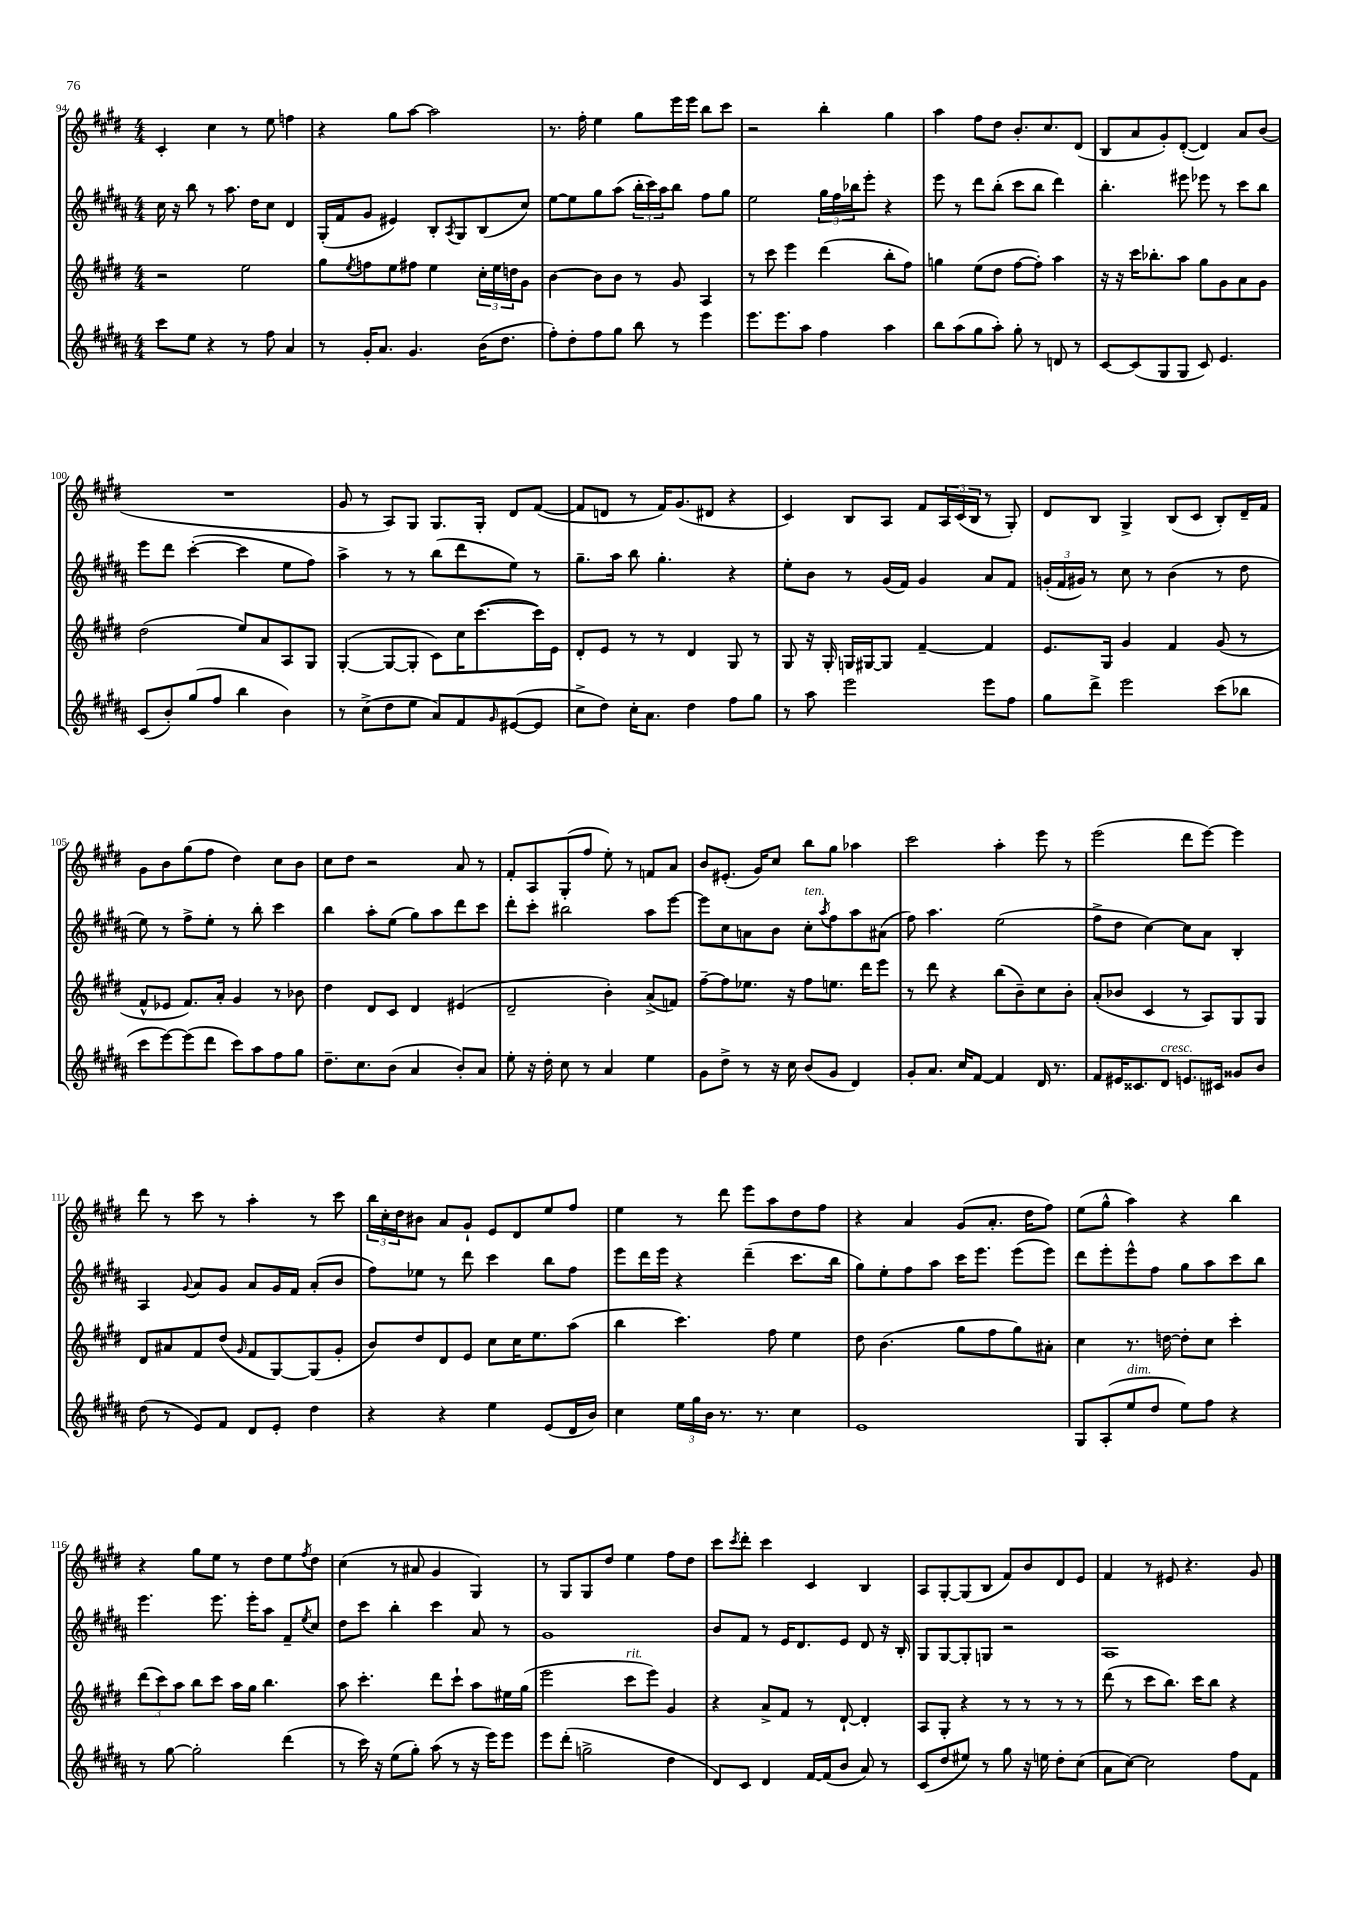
<<
\new StaffGroup <<
\new Staff = "s0" {
    \clef treble \key e \major \numericTimeSignature \time 4/4
    cis'4-. cis''4 r8 e''8 f''4 |
    r4 gis''8 a''8~ a''2 |
    r8. fis''16-. e''4 gis''8 e'''16 e'''16 b''8 cis'''8 |
    r2 b''4-. gis''4 |
    a''4 fis''8 dis''8 b'8.-. cis''8. dis'8( |
    b8 a'8 gis'8-.) dis'8~-.( dis'4) a'8 b'8( |
    R1 |
    gis'8 r8 a8) gis8 gis8. gis16-. dis'8 fis'8~( |
    fis'8 d'8 r8 fis'16) gis'8.( dis'8 r4 |
    cis'4) b8 a8 fis'8 \tuplet 3/2 { a16 cis'16( b16 } r8 gis8-.) |
    dis'8 b8 gis4-> b8( cis'8 b8-.) dis'16-- fis'16 |
    gis'8 b'8 gis''8( fis''8 dis''4) cis''8 b'8 |
    cis''8 dis''8 r2 a'8 r8 |
    fis'8-. a8 gis8-.( fis''8 e''8-.) r8 f'8 a'8 |
    b'8 eis'8.-.( gis'16) cis''8 b''8 gis''8 aes''4 |
    cis'''2 a''4-. e'''8 r8 |
    e'''2( dis'''8 e'''8~) e'''4 |
    dis'''8 r8 cis'''8 r8 a''4-. r8 cis'''8 |
    \tuplet 3/2 { b''16 cis''16-. dis''16 } bis'8 a'8 gis'8-! e'8 dis'8 e''8 fis''8 |
    e''4 r8 dis'''8 e'''8 a''8 dis''8 fis''8 |
    r4 a'4 gis'8( a'8.-. dis''16 fis''8) |
    e''8( gis''8-^ a''4) r4 b''4 |
    r4 gis''8 e''8 r8 dis''8 e''8 \acciaccatura { fis''8 } dis''8 |
    cis''4( r8 ais'8 gis'4 gis4) |
    r8 gis8 gis8 dis''8 e''4 fis''8 dis''8 |
    cis'''8 \acciaccatura { cis'''8 } dis'''8-. cis'''4 cis'4 b4 |
    a8 gis8~-. gis8( b8 fis'8) b'8 dis'8 e'8 |
    fis'4 r8 eis'8 r4. gis'8 \bar "|." |
}
\new Staff = "s1" {
    \clef treble \key b \major \numericTimeSignature \time 4/4
    cis''16 r16 b''8 r8 ais''8. dis''16 cis''8 dis'4 |
    gis16-.( fis'16 gis'8 eis'4) b8-. \acciaccatura { ais8 } gis8 b8( cis''8) |
    e''8~ e''8 gis''8 ais''8( \tuplet 3/2 { b''16-. cis'''16) ais''16 } b''8 fis''8 gis''8 |
    e''2 \tuplet 3/2 { gis''16 fis''16 bes''16 } e'''8-. r4 |
    e'''8 r8 dis'''8 b''8-.( cis'''8 b''8 dis'''4) |
    b''4.-. eis'''8 ees'''8 r8 cis'''8 b''8 |
    e'''8 dis'''8 cis'''4~-.( cis'''4 e''8 fis''8) |
    ais''4-> r8 r8 b''8( dis'''8 e''8) r8 |
    gis''8.-- ais''16 b''8 gis''4.-. r4 |
    e''8-. b'8 r8 gis'16( fis'16) gis'4 ais'8 fis'8 |
    \tuplet 3/2 { g'16-.( fis'16 gis'16) } r8 cis''8 r8 b'4( r8 dis''8 |
    e''8) r8 fis''8-> e''8-. r8 b''8-. cis'''4 |
    b''4 ais''8-. e''8( gis''8) ais''8 dis'''8 cis'''8 |
    dis'''8-. cis'''8-. bis''2 ais''8 e'''8~ |
    e'''8 cis''8 a'8 b'8 cis''8-.^\markup { \italic "ten." } \acciaccatura { ais''8 } fis''8 ais''8 ais'8( |
    fis''8) ais''4. e''2( |
    fis''8-> dis''8 cis''4~) cis''8 ais'8 b4-. |
    ais4 \appoggiatura { gis'8 } ais'8 gis'8 ais'8 gis'16 fis'16 ais'8-.( b'8 |
    fis''8) ees''8 r8 dis'''8 cis'''4 b''8 fis''8 |
    e'''8 dis'''16 e'''16 r4 dis'''4--( cis'''8. b''16 |
    gis''8) e''8-. fis''8 ais''8 cis'''16 e'''8. e'''8( e'''8) |
    dis'''8 e'''8-. e'''8-^ fis''8 gis''8 ais''8 cis'''8 b''8 |
    e'''4. e'''8. e'''16-. ais''8 fis'8-- \acciaccatura { e''8 } cis''8 |
    dis''8 cis'''8 b''4-. cis'''4 ais'8 r8 |
    gis'1 |
    b'8 fis'8 r8 e'16 dis'8. e'8 dis'8 r16 b16-. |
    gis8 gis8~ gis8-. g8 r2 |
    ais1 \bar "|." |
}
\new Staff = "s2" {
    \clef treble \key e \major \numericTimeSignature \time 4/4
    r2 e''2 |
    gis''8 \acciaccatura { e''8 } f''8 e''8 fis''8 e''4 \tuplet 3/2 { cis''16-. e''16 d''16 } gis'8 |
    b'4~ b'8 b'8 r8 gis'8 a4 |
    r8 cis'''8 e'''4 dis'''4( b''8-. fis''8) |
    g''4 e''8( dis''8 fis''8~ fis''8-.) a''4 |
    r16 r16 cis'''16 bes''8.-. a''8 gis''8 gis'8 a'8 gis'8 |
    dis''2( e''8) a'8 a8 gis8 |
    gis4~-.( gis8~ gis8-. cis'8) cis''16 cis'''8.~( cis'''16) e'16 |
    dis'8-. e'8 r8 r8 dis'4 gis8 r8 |
    gis8 r16 gis16-. g16 gis16~ gis8 fis'4~-- fis'4 |
    e'8. gis16 gis'4 fis'4 gis'8( r8 |
    fis'8-^ ees'8 fis'8.) a'16-. gis'4 r8 bes'8 |
    dis''4 dis'8 cis'8 dis'4 eis'4( |
    dis'2-- b'4-.) a'8->( f'8) |
    fis''8~-- fis''8 ees''8. r16 fis''8 e''8. dis'''16 e'''8 |
    r8 dis'''8 r4 b''8( b'8--) cis''8 b'8-. |
    a'8-.( bes'8 cis'4 r8 a8) gis8 gis8 |
    dis'8 ais'8 fis'8 dis''8( \grace { gis'16 } fis'8 gis8~) gis8( gis'8-. |
    b'8) dis''8 dis'8 e'8 cis''8 cis''16 e''8. a''8( |
    b''4 cis'''4.) fis''8 e''4 |
    dis''8 b'4.( gis''8 fis''8 gis''8) ais'8-. |
    cis''4 r8. d''16~ d''8-. cis''8 cis'''4-. |
    \tuplet 3/2 { dis'''8( cis'''8) a''8 } b''8 cis'''8 a''16 gis''16 b''4. |
    a''8 cis'''4.-. dis'''8 cis'''8-! a''8 eis''16 gis''16( |
    e'''2 cis'''8^\markup { \italic "rit." } e'''8) gis'4 |
    r4 a'8-> fis'8 r8 dis'8~-! dis'4-. |
    a8 gis8-. r4 r8 r8 r8 r8 |
    dis'''8( r8 cis'''8 b''8.) cis'''16 b''8 r4 \bar "|." |
}
\new Staff = "s3" {
    \clef treble \key b \major \numericTimeSignature \time 4/4
    cis'''8 e''8 r4 r8 fis''8 ais'4 |
    r8 gis'16-. ais'8. gis'4. b'16( dis''8. |
    fis''8-.) dis''8-. fis''8 gis''8 b''8 r8 e'''4 |
    e'''8. e'''8. ais''8 fis''4 ais''4 |
    b''8 ais''8( gis''8 ais''8-.) gis''8-. r8 d'8 r8 |
    cis'8~ cis'8( gis8 gis8 cis'8) e'4. |
    cis'8( b'8-.) gis''8( fis''8 b''4 b'4) |
    r8 cis''8->( dis''8 e''8 ais'8) fis'8 \grace { gis'16 } eis'8~( eis'8 |
    cis''8-> dis''8) cis''16-. ais'8. dis''4 fis''8 gis''8 |
    r8 ais''8 e'''2 e'''8 fis''8 |
    gis''8 dis'''8-> e'''2 cis'''8( bes''8 |
    cis'''8 e'''8~) e'''8( dis'''8 cis'''8) ais''8 fis''8 gis''8 |
    dis''8.-- cis''8. b'8( ais'4 b'8-.) ais'8 |
    e''8-. r16 dis''16-. cis''8 r8 ais'4 e''4 |
    gis'8 dis''8-> r8 r16 cis''16 b'8( gis'8 dis'4) |
    gis'8-. ais'8. cis''16 fis'8~ fis'4 dis'16 r8. |
    fis'8 eis'16 cisis'8. dis'8^\markup { \italic "cresc." } e'8. cis'16 gisis'8 b'8 |
    dis''8( r8 e'8) fis'8 dis'8 e'8-. dis''4 |
    r4 r4 e''4 e'8( dis'16 b'16) |
    cis''4 \tuplet 3/2 { e''16 gis''16 b'16 } r8. r8. cis''4 |
    e'1 |
    gis8 ais8-.( e''8^\markup { \italic "dim." } dis''8 e''8) fis''8 r4 |
    r8 gis''8~ gis''2-. dis'''4( |
    r8 cis'''16) r16 e''8( gis''8-.) ais''8( r8 r16 e'''16) e'''8 |
    e'''8 dis'''8-.( g''2-> dis''4 |
    dis'8) cis'8 dis'4 fis'16~ fis'16( b'8 ais'8) r8 |
    cis'8( dis''8 eis''8) r8 gis''8 r16 e''16 dis''8-. cis''8( |
    ais'8 cis''8~) cis''2 fis''8 fis'8 \bar "|." |
}
>>
>>
\layout { \context { \Score currentBarNumber = #94 } }
